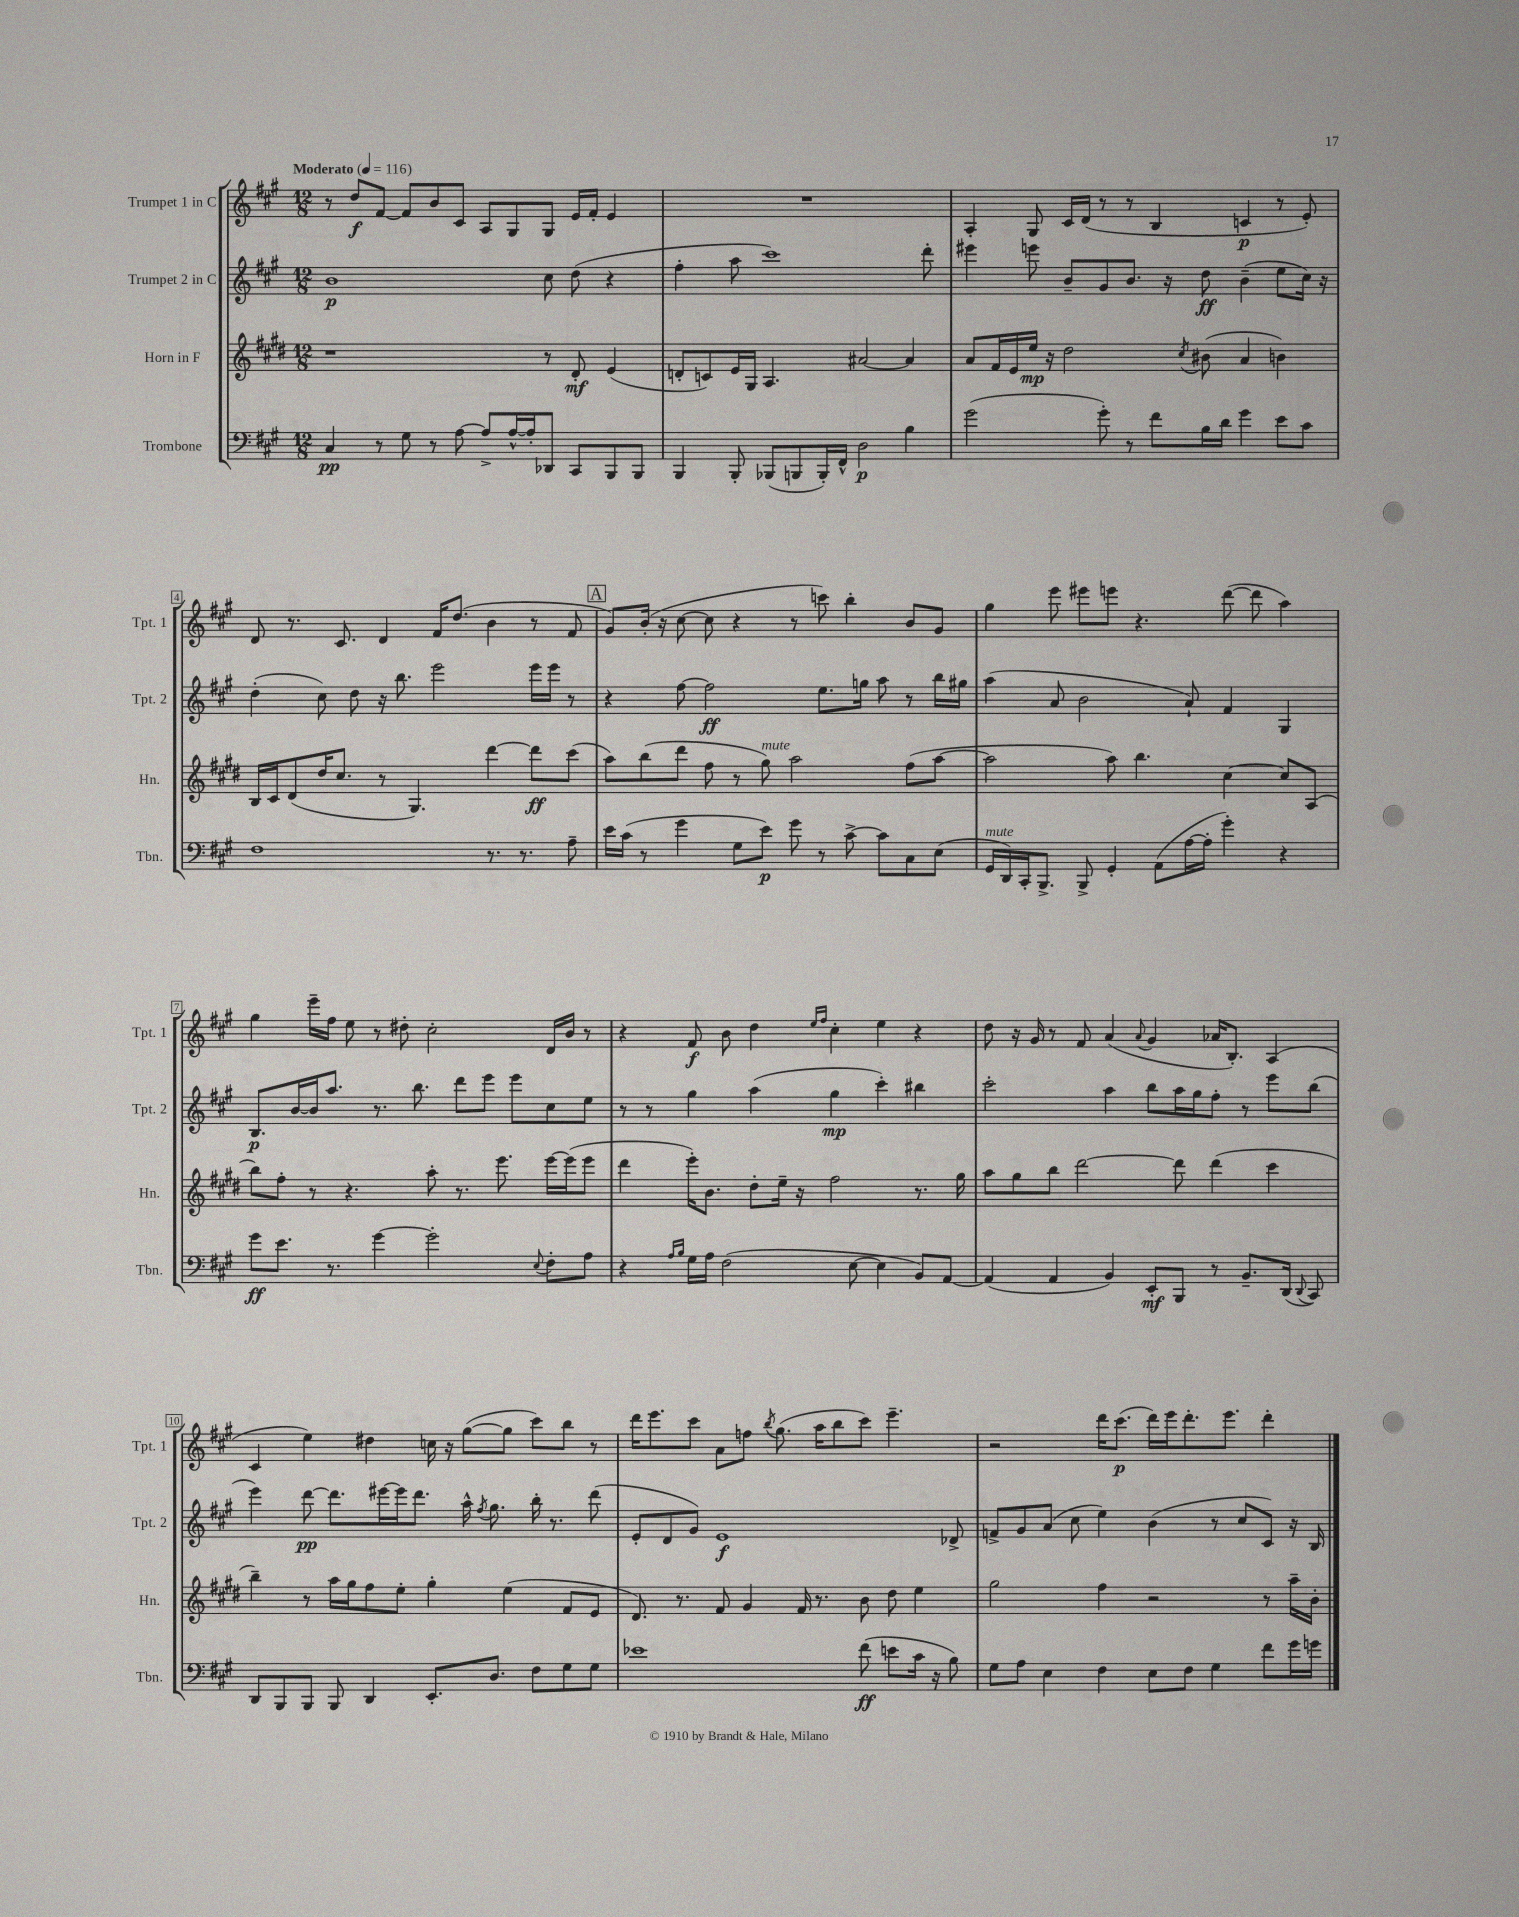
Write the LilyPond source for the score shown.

<<
\new StaffGroup <<
\new Staff = "s0" \with { instrumentName = "Trumpet 1 in C" shortInstrumentName = "Tpt. 1" } {
    \clef treble \key a \major \numericTimeSignature \time 12/8 \tempo "Moderato" 4 = 116
    \autoBeamOff r8 d''8[\f fis'8]~ fis'8[ b'8 cis'8] a8[ gis8 gis8] e'16[ fis'16]-. e'4 |
    R1. |
    a4-. gis8 cis'16[ d'16]( r8 r8 b4 c'4\p r8 e'8-.) |
    d'8 r8. cis'8. d'4 fis'16[ d''8.]( b'4 r8 fis'8 |
    \mark \markup { \box "A" } gis'8[) b'16]-.( r16 cis''8~ cis''8 r4 r8 c'''8) b''4-. b'8[ gis'8] |
    gis''4 e'''8 eis'''8[ e'''8] r4. d'''8~( d'''8 a''4) |
    gis''4 e'''16[-- fis''16] e''8 r8 dis''8-. cis''2-. d'16[ b'16] r8 |
    r4 fis'8\f b'8 d''4 \grace { e''16[ fis''16] } cis''4-. e''4 r4 |
    d''8 r16 gis'16 r8 fis'8 a'4( \appoggiatura { a'8 } gis'4 aes'16[ b8.]-.) a4( |
    cis'4 e''4) dis''4 c''16 r16 gis''8[~( gis''8] cis'''8[) b''8] r8 |
    d'''16[ e'''8. cis'''8] a'8[ f''8] \acciaccatura { b''8 } gis''8.( a''16[ b''8 cis'''8]) e'''4.-- |
    r2 d'''16[ cis'''8.]\p( d'''16[) e'''16 d'''8.-. e'''8.] d'''4-. \bar "|." |
}
\new Staff = "s1" \with { instrumentName = "Trumpet 2 in C" shortInstrumentName = "Tpt. 2" } {
    \clef treble \key a \major \numericTimeSignature \time 12/8
    \autoBeamOff b'1\p cis''8 d''8( r4 |
    fis''4-. a''8 cis'''1) d'''8-. |
    eis'''4 e'''8 b'8[-- gis'8 b'8.] r16 d''8\ff b'4--( e''8[ cis''16]) r16 |
    d''4-.( cis''8) d''8 r16 b''8. e'''2 e'''16[ e'''16] r8 |
    \mark \markup { \box "A" } r4 fis''8~ fis''2\ff e''8.[ g''16] a''8 r8 b''16[ gis''16] |
    a''4( a'8 b'2 a'8-!) fis'4 gis4 |
    b8.[\p b'16~ b'16 a''8.] r8. b''8. d'''8[ e'''8] e'''8[ cis''8 e''8] |
    r8 r8 gis''4 a''4( gis''4\mp cis'''4-.) bis''4 |
    cis'''2-. a''4 b''8[ a''16 gis''16 fis''8]-. r8 e'''8[ b''8]( |
    e'''4) d'''8~\pp d'''8.[ eis'''16~ eis'''16 d'''8.] a''16-^ \acciaccatura { fis''8 } gis''8. b''16-. r8. d'''8( |
    e'8[-. d'8 gis'8]) e'1\f des'8-> |
    f'8[-> gis'8 a'8]( cis''8 e''4) b'4( r8 cis''8[ cis'8]) r16 b16 \bar "|." |
}
\new Staff = "s2" \with { instrumentName = "Horn in F" shortInstrumentName = "Hn." } {
    \clef treble \key e \major \numericTimeSignature \time 12/8
    \autoBeamOff r1 r8 dis'8-.\mf e'4( |
    d'8[-. c'8) e'16 gis16] a4. ais'2~ ais'4 |
    a'8[ fis'16 e'16 e''16]\mp r16 dis''2 \acciaccatura { cis''8 } bis'8( a'4 b'4) |
    b16[ cis'16 dis'8( dis''16 cis''8.] r8 gis4.) dis'''4~ dis'''8[\ff cis'''8]( |
    \mark \markup { \box "A" } a''8[) b''8( dis'''8] fis''8 r8 gis''8^\markup { \italic "mute" }) a''2 fis''8[( a''8]~ |
    a''2 a''8) b''4. cis''4~ cis''8[ a8]( |
    b''8[) fis''8]-. r8 r4. a''8-. r8. e'''8. e'''16[~ e'''16( e'''8] |
    dis'''4 e'''16[-.) b'8.] dis''8[-. e''16]-- r16 fis''2 r8. gis''16 |
    a''8[ gis''8 b''8] dis'''2~ dis'''8 dis'''4( cis'''4 |
    b''4--) r8 a''16[ gis''16 fis''8 e''8]-. gis''4-. e''4( fis'8[ e'8] |
    dis'8.) r8. fis'8 gis'4 fis'16 r8. b'8 dis''8 e''4 |
    gis''2 fis''4 r2 r8 a''16[-- b'16]-. \bar "|." |
}
\new Staff = "s3" \with { instrumentName = "Trombone" shortInstrumentName = "Tbn." } {
    \clef bass \key a \major \numericTimeSignature \time 12/8
    \autoBeamOff cis4\pp r8 gis8 r8 a8~ a8[-> a16~-^ a16-. des,8] cis,8[ b,,8 b,,8] |
    b,,4 b,,8-. bes,,8[( b,,8 b,,16-.) fis,16]-^ d2\p b4 |
    gis'2( gis'8-.) r8 fis'8[ b16 d'16] gis'4 e'8[ cis'8] |
    fis1 r8. r8. a8-- |
    \mark \markup { \box "A" } e'16[ cis'16]( r8 gis'4 gis8[ e'8]\p) gis'8 r8 cis'8~-> cis'8[ cis8 e8]( |
    gis,16[^\markup { \italic "mute" } d,16) cis,16-. b,,8.]-> b,,8-> gis,4-. a,8[( a16~ a16]-. gis'4-.) r4 |
    gis'8[\ff e'8.] r8. gis'4~ gis'2-. \appoggiatura { e8 } fis8[-. a8] |
    r4 \grace { a16[ b16] } gis16[ a16] fis2( e8~ e4 b,8[) a,8]~ |
    a,4( a,4 b,4) e,8[-.\mf b,,8] r8 b,8.[-- d,16]( \appoggiatura { d,8 } cis,8) |
    d,8[ b,,8 b,,8] b,,8 d,4 e,8.[-. d8.] fis8[ gis8 gis8] |
    ees'1 fis'8\ff( e'8[ cis'16] r16 b8) |
    gis8[ a8] e4 fis4 e8[ fis8] gis4 fis'8[ gis'16 g'16] \bar "|." |
}
>>
>>
\layout { \context { \Score \override BarNumber.stencil = #(make-stencil-boxer 0.1 0.3 ly:text-interface::print) } }
